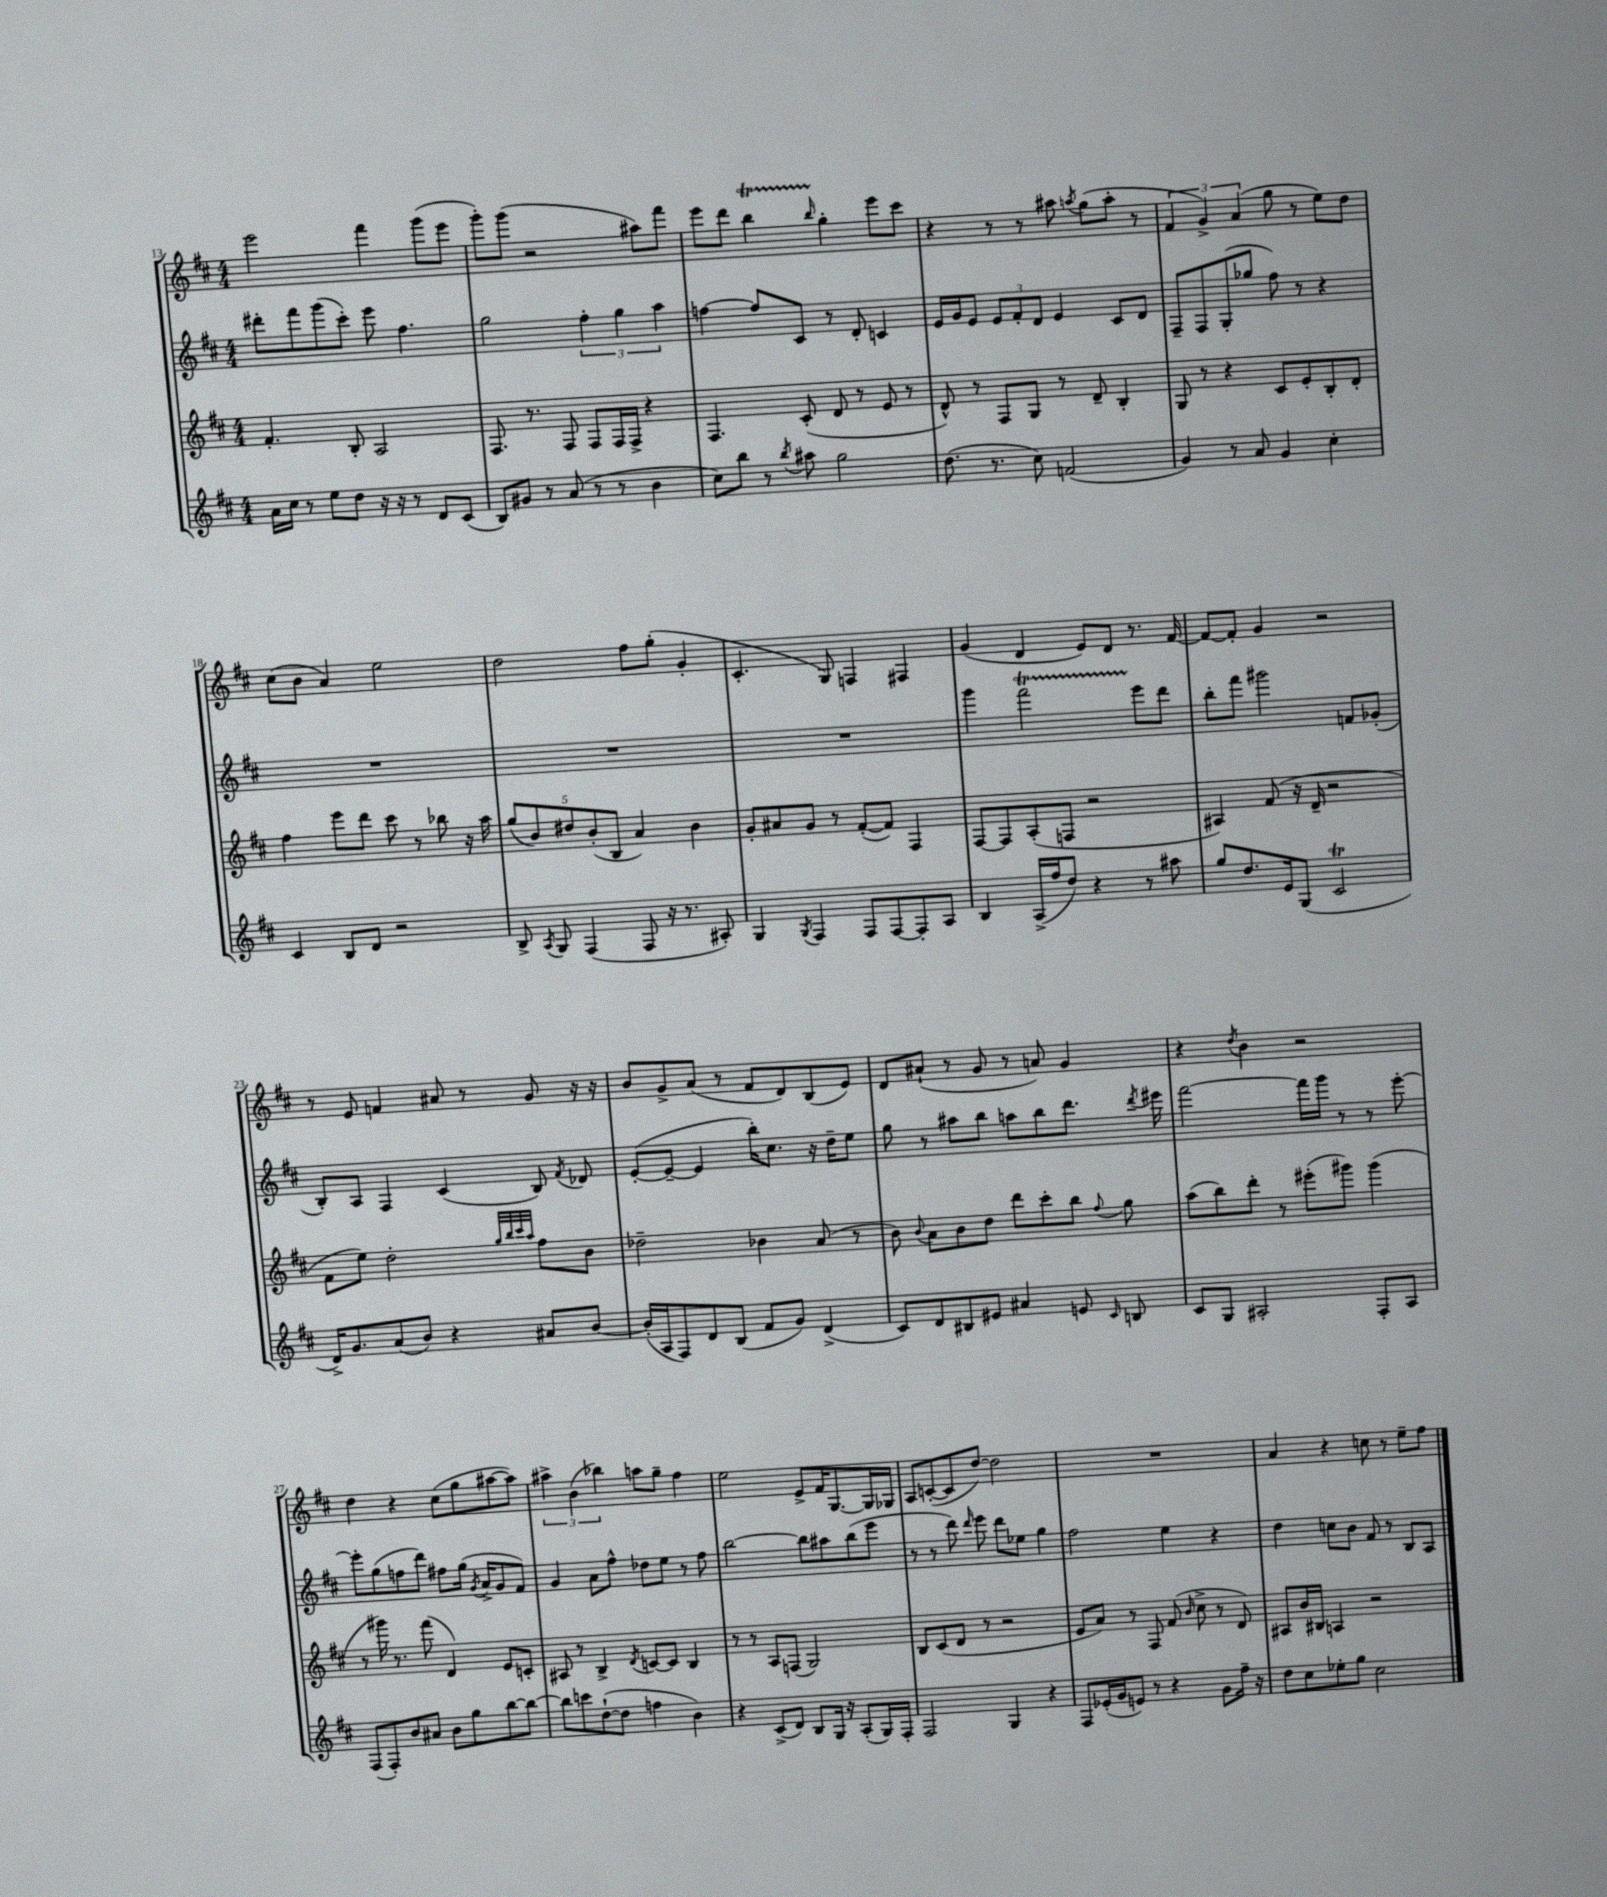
<<
\new StaffGroup <<
\new Staff = "s0" {
    \clef treble \key d \major \numericTimeSignature \time 4/4
    \autoBeamOff e'''2 fis'''4 g'''8[( e'''8] |
    g'''8[-.) g'''8]( r2 ais''8[) fis'''8] |
    e'''8[ d'''8] b''4\startTrillSpan \grace { b''16 } g''4-.\stopTrillSpan e'''8[ cis'''8] |
    r4 r8 r8 ais''8 \acciaccatura { a''8 } g''8[( a''8]-. r8 |
    \tuplet 3/2 { fis'4 g'4->) a'4( } g''8 r8 e''8[) d''8] |
    cis''8[( b'8] a'4) e''2 |
    d''2 fis''8[ g''8]-.( g'4-. |
    cis'4.-. g8) f4 fis4 |
    g'4( d'4 e'8[) d'8] r8. fis'16~ |
    fis'8[~ fis'8]-. g'4 r2 |
    r8 e'8 f'4 ais'8 r8 g'8 r16 r16 |
    b'8[ g'8-> a'8]( r8 fis'8[ d'8) b8( e'8]) |
    d'8[ ais'8]-!( r8 g'8 r8 a'8) g'4 |
    r4 \acciaccatura { d''8 } b'4 r2 |
    d''4 r4 cis''8[( g''8 ais''8~ ais''8]) |
    \tuplet 3/2 { ais''4-> b'4( bes''4) } a''8[ g''8]-- fis''4 |
    e''2 e'8[-> fis'16 g8.~ g16 ges16] |
    a8[ c'8~-.( c'8 d''8]~) d''2 |
    R1 |
    a'4 r4 c''8 r8 e''8[-- fis''8] \bar "|." |
}
\new Staff = "s1" {
    \clef treble \key d \major \numericTimeSignature \time 4/4
    \autoBeamOff dis'''8[-. fis'''8 g'''8( cis'''8]-.) e'''8 fis''4. |
    g''2 \tuplet 3/2 { fis''4-. g''4 a''4 } |
    f''4~ f''8[ cis'8] r8 d'8-. c'4 |
    e'16[ g'16 e'8] \tuplet 3/2 { e'8[ fis'8-. d'8] } e'4 cis'8[ d'8] |
    fis8[-- fis8 g8-.( ges''8] fis''8) r8 r4 |
    R1 |
    R1 |
    R1 |
    g'''4 fis'''2\startTrillSpan e'''8[\stopTrillSpan d'''8] |
    b''8[-. fis'''8] gis'''2 f'8[ ges'8]-.( |
    b8[-.) a8] fis4 cis'4( b8) \acciaccatura { fis'8 } des'8 |
    e'8[~-.( e'8]~-- e'4 b''16[-.) cis''8.] r16 d''16[-- e''8] |
    g''8 r8 ais''8[ b''8] a''8[ b''8 d'''8.] \acciaccatura { d'''8 } eis'''16 |
    fis'''2~ fis'''16[ g'''16] r8 r8 e'''8~-. |
    e'''8[-. g''8( f''8 d'''8]) fis''8[ g''16]( \acciaccatura { g'8 } a'16[-> g'8 fis'8]) |
    g'4 a'8[ fis''8]-^ des''8[ e''8] r8 fis''8 |
    b''2~ b''8[ ais''8 b''8( e'''8] |
    r8 r8 d'''8) \grace { d'''16 } e'''8 d'''8[ ees''8] g''4 |
    fis''2 e''4 r4 |
    d''4 c''8[ b'8] fis'8 r8 b8[ a8] \bar "|." |
}
\new Staff = "s2" {
    \clef treble \key d \major \numericTimeSignature \time 4/4
    \autoBeamOff fis'4.-. b8-. a2 |
    fis8. r8. fis8 fis8[ fis16 fis16]-> r4 |
    fis4. cis'8-.( d'8 r8 e'8 r8 |
    d'8-^) r8 fis8[ g8] r8 d'8-- b4-. |
    g8 r8 r4 cis'8[ e'8-. b8-. d'8]-. |
    fis''4 e'''8[ d'''8] cis'''8 r8 bes''8 r16 a''16 |
    \tuplet 5/4 { g''8[( b'8) dis''8 b'8-.( b8] } a'4) b'4 |
    g'8[-. ais'8 g'8] r8 fis'8[~-.( fis'8]) fis4 |
    fis8[~ fis8 a8-.( f8] r2 |
    ais4) fis'8( r16 d'16-- r2 |
    fis'8[ e''8]) d''2-. \grace { g''32[ b''32 cis'''32 a''32] } fis''8[ b'8] |
    des''2-- bes'4 a'8( r8 |
    b'8) \appoggiatura { b'8 } a'8[ b'8 d''8] d'''8[ cis'''8-. b''8] \appoggiatura { fis''8 } g''8 |
    a''8[( b''8) d'''8]-. r8 eis'''8[-.( gis'''8]) gis'''4( |
    r8 gis'''16) r8. fis'''8( d'4) e'8[ c'8]-. |
    ais8 r8 b4-> \acciaccatura { d'8 } c'8[~ c'8] b4 |
    r8 r8 a8[ f8]( g2) |
    b8[ cis'8( d'8] r8 r2 |
    e'8[ a'8]) r8 fis8 fis'8( \grace { b'16 } cis''8-> r8 d'8) |
    ais8[ b'16 bis16] a4 r2 \bar "|." |
}
\new Staff = "s3" {
    \clef treble \key d \major \numericTimeSignature \time 4/4
    \autoBeamOff a'16[ cis''16] r8 e''8[ d''8] r16 r16 r8 d'8[ cis'8]( |
    b8[) gis'8] r8 a'8( r8 r8 b'4 |
    cis''8[) b''8] r8 \acciaccatura { b''8 } ais''8 g''2 |
    d''8.( r8. cis''8) f'2( |
    g'4) r8 a'8 g'4 cis''4-. |
    cis'4 b8[ d'8] r2 |
    b8-> \acciaccatura { a8 } g8 fis4( fis8 r16 r8. ais8-.) |
    g4 \acciaccatura { g8 } fis4 fis8[ fis8~ fis8-. a8] |
    b4 a16[->( fis''16 d''8]) r4 r8 ais''8 |
    g''8[ d''8. e'16 g8]( cis'2\trill |
    d'16[->) g'8. a'8( b'8]) r4 ais'8[ b'8]~ |
    b'16[-.( a16 fis8) d'8 b8]( fis'8[ g'8]) d'4->( |
    cis'8[) d'8 bis8 eis'8] ais'4 e'8 \grace { cis'16 } b8 |
    cis'8[ g8] ais2-. fis8[-. ais8] |
    fis8[( fis8-.) b'8 ais'8] b'8[ g''8 b''8~ b''8]~ |
    b''8[ c'''8 d''8~-!( d''8] f''4 b'4) |
    r4 cis'8[->( d'8]) b8[ g16] r16 a8[-.( g16) fis16]-. |
    fis2 g4 r4 |
    fis8[ ees'16-.( g'16 e'8]) r8 r4 g'8[ fis''16]-- r16 |
    d''8[ cis''8 ees''8-. g''8] cis''2 \bar "|." |
}
>>
>>
\layout { \context { \Score currentBarNumber = #13 } }
